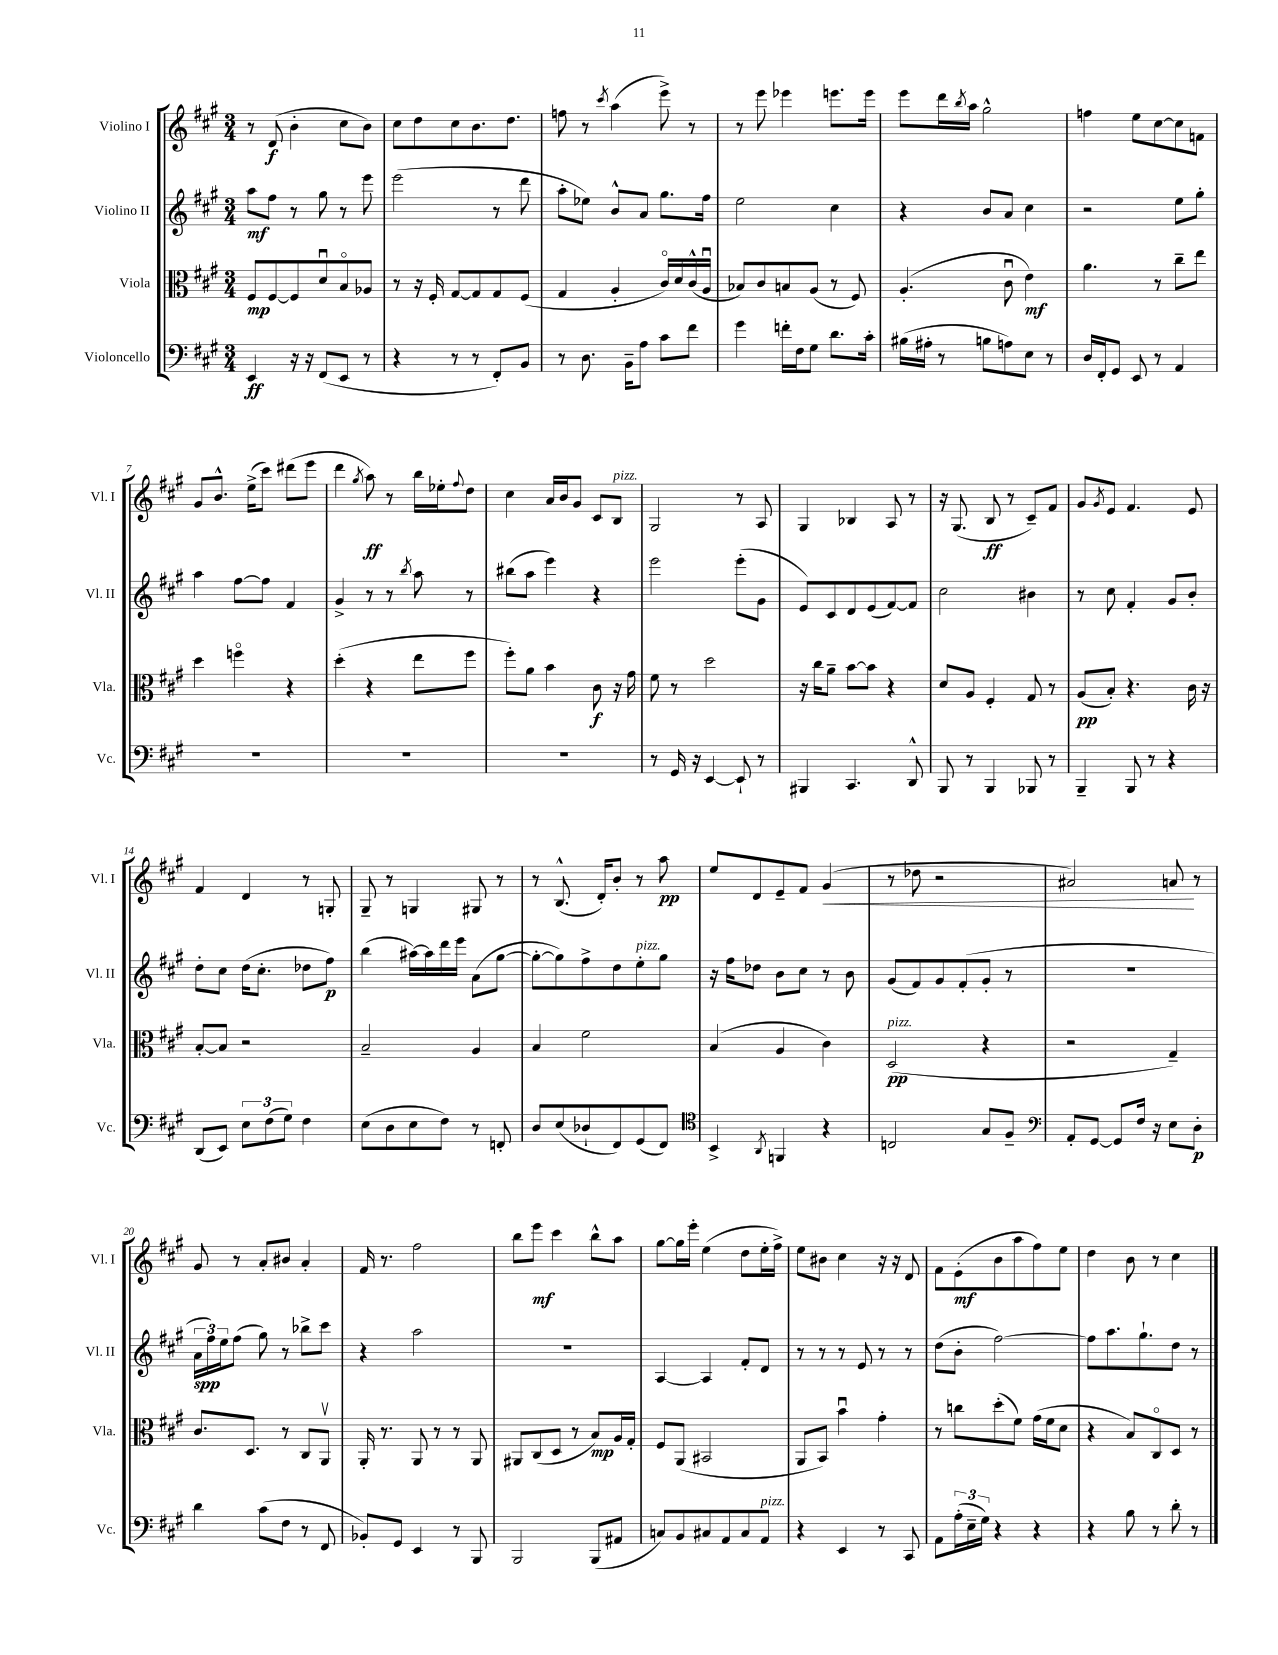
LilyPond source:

<<
\new StaffGroup <<
\new Staff = "s0" \with { instrumentName = "Violino I" shortInstrumentName = "Vl. I" } {
    \clef treble \key a \major \numericTimeSignature \time 3/4
    r8 d'8\f( b'4-. cis''8 b'8) |
    cis''8 d''8 cis''8 b'8. d''8. |
    f''8 r8 \acciaccatura { cis'''8 } a''4( e'''8->) r8 |
    r8 e'''8 ees'''4 e'''8. e'''16 |
    e'''8 d'''16 \acciaccatura { b''8 } a''16 gis''2-^ |
    f''4 e''8 cis''8~ cis''8 f'8 |
    gis'8 b'8.-^ e''16->( cis'''8) dis'''8( e'''8 |
    d'''4 \acciaccatura { gis''8 } a''8\ff) r8 b''16 ees''16-. \appoggiatura { fis''8 } d''8 |
    cis''4 a'16 b'16 gis'8 cis'8 b8^\markup { \italic "pizz." } |
    gis2 r8 a8 |
    gis4 bes4 a8 r8 |
    r16 gis8.( b8\ff r8 cis'8--) fis'8 |
    gis'8 \acciaccatura { gis'8 } e'8 fis'4. e'8 |
    fis'4 d'4 r8 g8-. |
    gis8-- r8 g4 gis8 r8 |
    r8 b8.-^( d'16-.) b'8-. r8 a''8\pp |
    e''8 d'8 e'8-- fis'8 gis'4\<( |
    r8 des''8 r2 |
    ais'2) a'8\! r8 |
    gis'8 r8 a'8-. bis'8 a'4-. |
    fis'16 r8. fis''2 |
    b''8 e'''8\mf cis'''4 b''8-^ a''8 |
    gis''8~ gis''16 e'''16-. e''4( d''8 e''16-. fis''16->) |
    e''8 bis'8 cis''4 r16 r16 d'8 |
    fis'8 e'8-.\mf( b'8 a''8 fis''8) e''8 |
    d''4 b'8 r8 cis''4 \bar "|." |
}
\new Staff = "s1" \with { instrumentName = "Violino II" shortInstrumentName = "Vl. II" } {
    \clef treble \key a \major \numericTimeSignature \time 3/4
    a''8\mf fis''8 r8 gis''8 r8 e'''8 |
    e'''2( r8 d'''8 |
    a''8-. ees''8) b'8-^ a'8 gis''8. fis''16 |
    e''2 cis''4 |
    r4 b'8 a'8 cis''4 |
    r2 e''8 gis''8-. |
    a''4 fis''8~ fis''8 fis'4 |
    gis'4-> r8 r8 \acciaccatura { b''8 } a''8 r8 |
    bis''8( a''8 e'''4) r4 |
    e'''2 e'''8-.( gis'8 |
    e'8) cis'8 d'8 e'8( fis'8~) fis'8 |
    cis''2 bis'4 |
    r8 cis''8 fis'4-. gis'8 b'8-. |
    d''8-. cis''8 d''16( cis''8.-. des''8 fis''8\p) |
    b''4( ais''16~) ais''16 d'''16 e'''16 a'8( gis''8~ |
    gis''8~-. gis''8) fis''8-> d''8 e''8-.^\markup { \italic "pizz." } gis''8 |
    r16 fis''16 des''8 b'8 cis''8 r8 b'8 |
    gis'8( fis'8) gis'8 fis'8-.( gis'8-. r8 |
    R2. |
    \tuplet 3/2 { a'16\spp fis''16) e''16 } fis''8( gis''8) r8 bes''8-> cis'''8 |
    r4 a''2 |
    R2. |
    a4~ a4 fis'8-. d'8 |
    r8 r8 r8 e'8 r8 r8 |
    d''8( b'8-. fis''2~) |
    fis''8 a''8. gis''8.-! d''8 r8 \bar "|." |
}
\new Staff = "s2" \with { instrumentName = "Viola" shortInstrumentName = "Vla." } {
    \clef alto \key a \major \numericTimeSignature \time 3/4
    fis8\mp fis8~ fis8 d'8\downbow b8\flageolet aes8 |
    r8 r16 fis16-. gis8~ gis8 gis8 fis8( |
    gis4 a4-. cis'16\flageolet) d'16 cis'16-^( a16\downbow |
    bes8) cis'8 b8 a8( r8 fis8) |
    a4.-.( cis'8\downbow e'4\mf) |
    a'4. r8 cis''8-- e''8 |
    d''4 f''4\flageolet r4 |
    d''4-.( r4 e''8 fis''8 |
    fis''8-.) a'8 b'4 cis'8\f r16 gis'16 |
    fis'8 r8 d''2 |
    r16 cis''16 a'8-- b'8~ b'8 r4 |
    d'8 a8 fis4-. gis8 r8 |
    a8\pp( b8-.) r4. cis'16 r16 |
    b8~-. b8 r2 |
    b2-- a4 |
    b4 fis'2 |
    b4( a4 cis'4) |
    d2\pp^\markup { \italic "pizz." }( r4 |
    r2 gis4--) |
    cis'8. d8. r8 cis8 a,8\upbow |
    a,16-. r8. a,8 r8 r8 a,8 |
    ais,8 cis8( d8 r8 b8\mp) a16 gis16-. |
    fis8 a,8( bis,2 |
    a,8 b,8) b'4\downbow gis'4-. |
    r8 c''8 d''8-.( fis'8) gis'16( fis'16 d'8 |
    r4 b8) cis8\flageolet d8 r8 \bar "|." |
}
\new Staff = "s3" \with { instrumentName = "Violoncello" shortInstrumentName = "Vc." } {
    \clef bass \key a \major \numericTimeSignature \time 3/4
    e,4\ff r16 r16 fis,8( e,8 r8 |
    r4 r8 r8 fis,8-.) b,8 |
    r8 d8. b,16-- a8 cis'8 fis'8 |
    gis'4 f'16-. fis16 gis8 d'8. cis'16-. |
    bis16( ais16-. r8 b8 a8) e8 r8 |
    d16 fis,16-. gis,8 e,8 r8 a,4 |
    R2. |
    R2. |
    R2. |
    r8 gis,16 r16 e,4~ e,8-! r8 |
    bis,,4 cis,4. d,8-^ |
    b,,8 r8 b,,4 bes,,8 r8 |
    b,,4-- b,,8 r8 r4 |
    d,8( e,8) \tuplet 3/2 { e8 fis8( gis8) } fis4 |
    e8( d8 e8 fis8) r8 f,8-. |
    d8 e8( des8-! fis,8) gis,8( fis,8) |
    \clef tenor b,4-> \acciaccatura { a,8 } f,4 r4 |
    c2 gis8 fis8-- |
    \clef bass a,8-. gis,8~ gis,8 fis16 r16 e8 d8-.\p |
    d'4 cis'8( fis8 r8 fis,8 |
    bes,8-.) gis,8 e,4 r8 b,,8 |
    b,,2 b,,8( ais,8 |
    c8) b,8 cis8 a,8 cis8 a,8^\markup { \italic "pizz." } |
    r4 e,4 r8 cis,8 |
    a,8 \tuplet 3/2 { a16-.( e16-- gis16) } r4 r4 |
    r4 b8 r8 d'8-. r8 \bar "|." |
}
>>
>>
